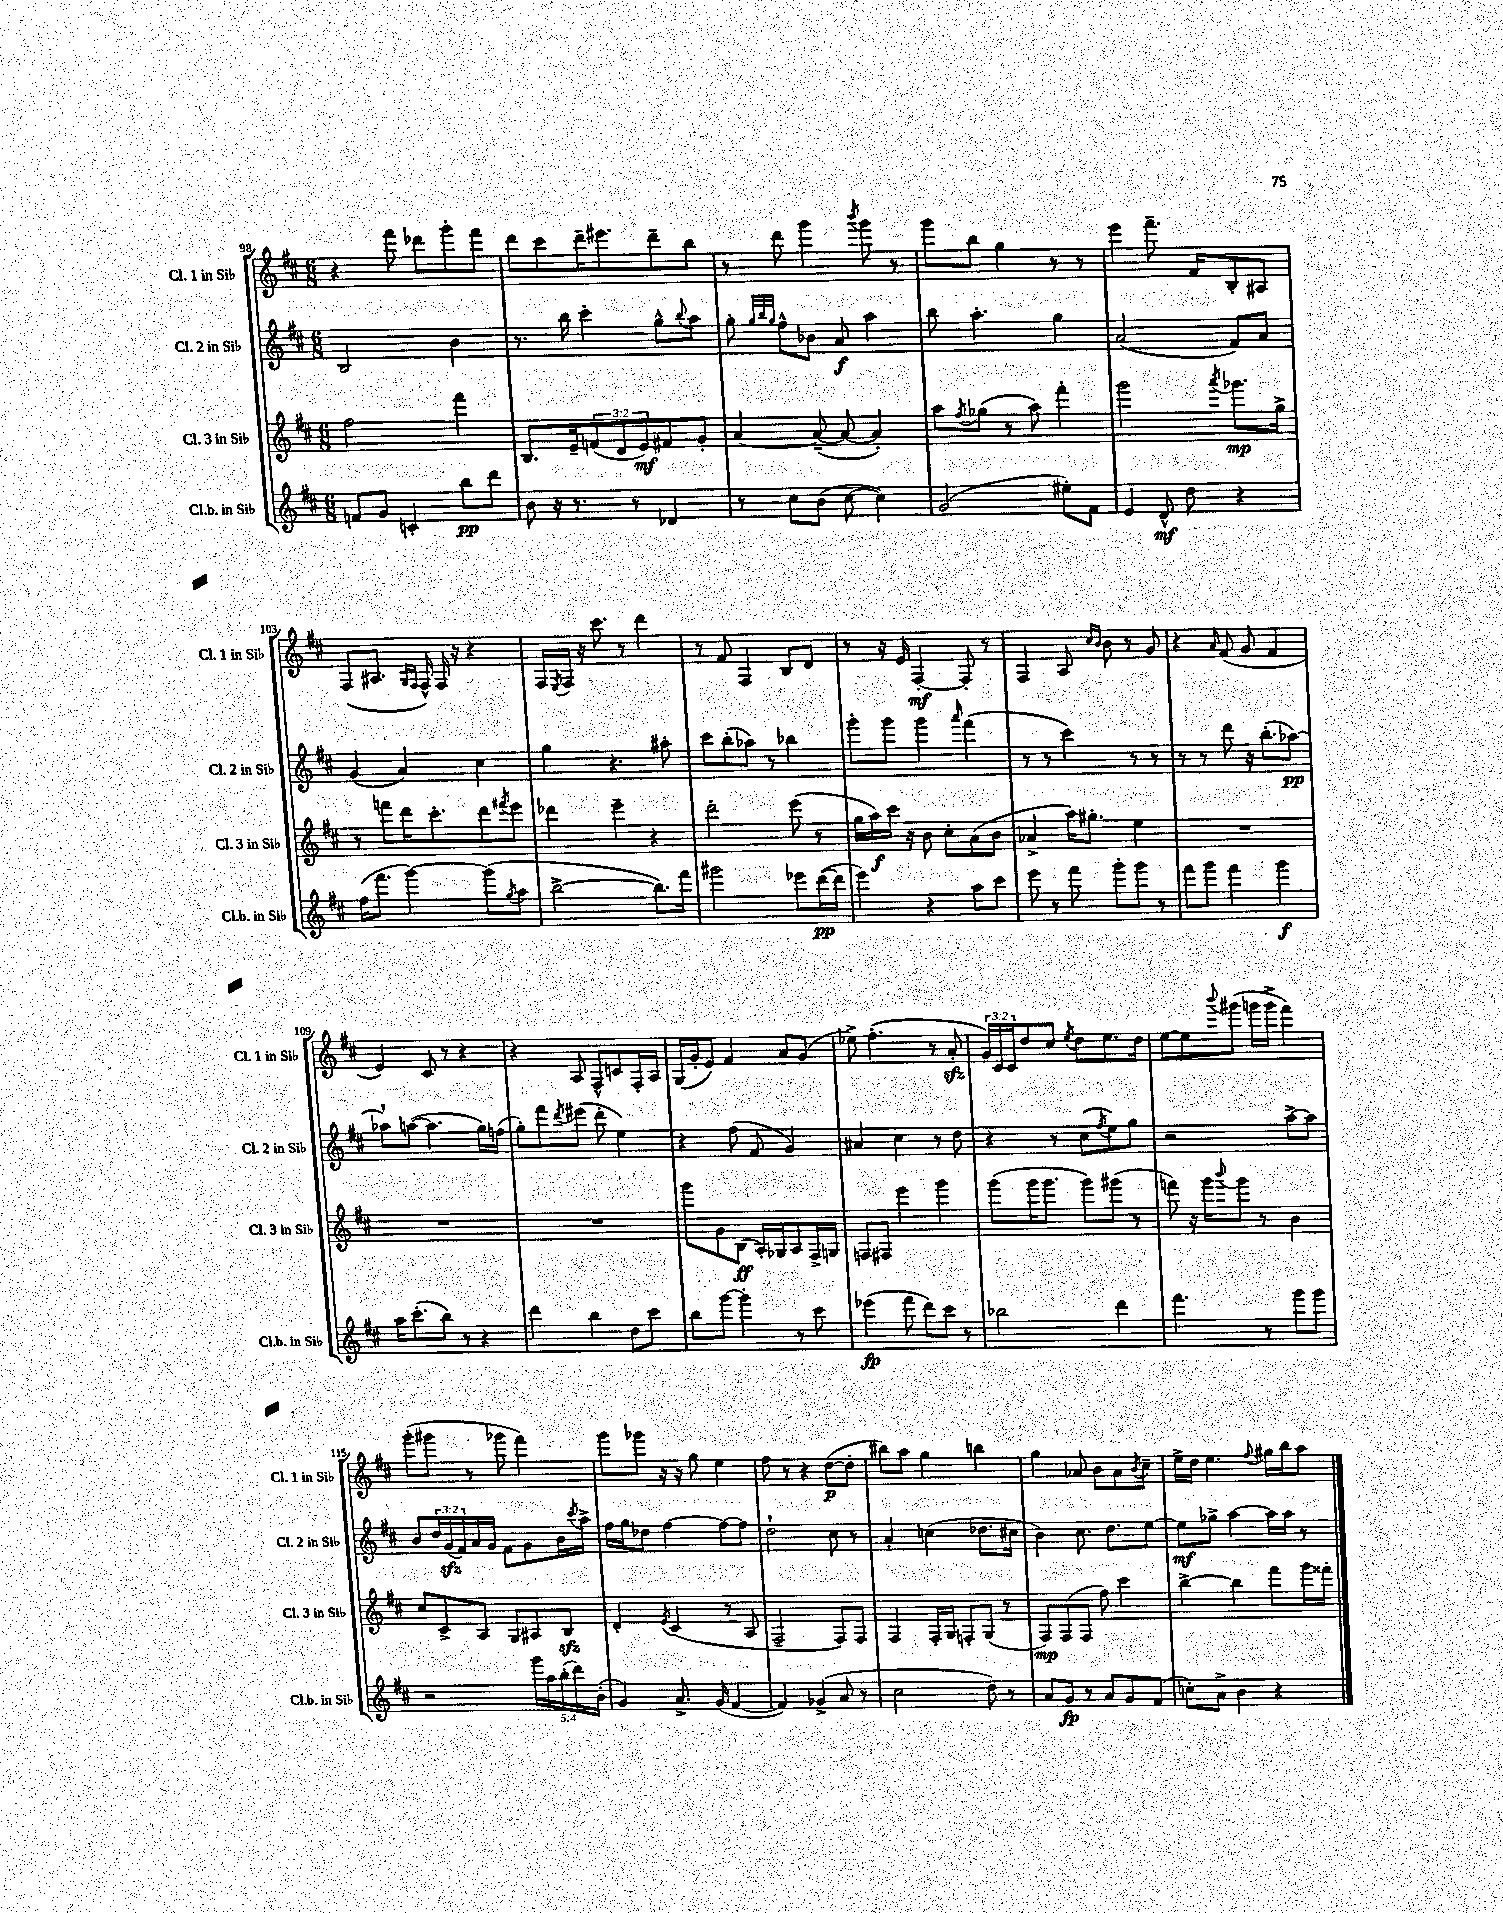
<<
\new StaffGroup <<
\new Staff = "s0" \with { instrumentName = "Cl. 1 in Sib" shortInstrumentName = "Cl. 1 in Sib" } {
    \clef treble \key d \major \numericTimeSignature \time 6/8 \override Staff.TupletNumber.text = #tuplet-number::calc-fraction-text
    r4 fis'''8 des'''8 g'''8-. fis'''8 |
    d'''8 cis'''8 d'''16-- eis'''8. d'''8-- b''8 |
    r8 d'''8 g'''4 \acciaccatura { b'''8 } g'''8 r8 |
    g'''8 b''8 g''4 r8 r8 |
    e'''4 fis'''8.-- fis'16 b8-. ais8 |
    fis8( ais8. \grace { g16 fis16 } fis16-^) fis16 r16 r4 |
    fis16 \acciaccatura { e8 } fis16 r16 cis'''8. r8 d'''4 |
    r8 fis'8 fis4 b8 d'8 |
    r8 r16 e'16 fis4~-.\mf fis8-. r8 |
    fis4 a8 \grace { cis''16 b'16 } b'8 r8 g'8 |
    r4 \grace { a'16 } fis'8( g'8 fis'4 |
    e'4) cis'8 r8 r4 |
    r4 a8 fis8-^ c'8 fis16-. a16 |
    g16( g'16-. e'8) fis'4 a'8 g'8( |
    ees''8->) fis''4.-.( r8 a'8-.\sfz |
    \tuplet 3/2 { g'16) cis'16 cis'16 } d''8 cis''8 \acciaccatura { e''8 } d''8 e''8. d''16 |
    e''8~ e''8 \appoggiatura { b'''8 } gis'''8( g'''16 g'''16-> fis'''4) |
    g'''8-.( gis'''8 r8 ges'''8 fis'''4) |
    g'''8 ges'''8 r16 r16 g''8 e''4 |
    fis''8 r8 r4 d''8~\p( d''8-. |
    bis''8) a''8 g''4 b''4 |
    g''4 aes'8 b'8 aes'8 \acciaccatura { b'8 } cis''8-- |
    e''16-> d''16 e''4. \appoggiatura { fis''8 } gis''16 b''16 a''8 \bar "|." |
}
\new Staff = "s1" \with { instrumentName = "Cl. 2 in Sib" shortInstrumentName = "Cl. 2 in Sib" } {
    \clef treble \key d \major \numericTimeSignature \time 6/8 \override Staff.TupletNumber.text = #tuplet-number::calc-fraction-text
    b2 b'4 |
    r8. b''16 cis'''4-. g''8-^ \appoggiatura { b''8 } a''8 |
    g''8-. \grace { g''32 b''32 g''32 } fis''8-^ bes'8 a'8\f a''4 |
    b''8 a''4.-. g''4 |
    a'2( fis'8) a'8 |
    g'4( a'4) cis''4 |
    g''4 r4. ais''8-. |
    cis'''8 b''8-.( aes''8) r8 bes''4 |
    g'''8-. g'''8 g'''4 \grace { a'''16 } fis'''4( |
    r8 r8 cis'''4) r8 r8 |
    r8 r8 d'''8 r16 b''8.-.( aes''8~\pp) |
    aes''8-! a''8~( a''4. g''16) f''16( |
    g''8-.) fis'''8 \acciaccatura { d'''8 } eis'''8( d'''8-. e''4) |
    r4 fis''8( fis'8 g'4) |
    ais'4 cis''4 r8 d''8 |
    r4 r8 cis''8( \acciaccatura { fis''8 } e''8) g''8 |
    r2 a''8~-> a''8 |
    b'8 \tuplet 3/2 { d''16 g'16\sfz( fis'16) } a'16 g'16 fis'8 g'8 b'16 \acciaccatura { cis'''8 } a''16-> |
    fis''16 g''16 des''8 fis''4~ fis''8~ fis''8 |
    d''2-! cis''8 r8 |
    a'4-. c''4( des''8. cis''16 |
    b'4) cis''8. d''8. e''8~ |
    e''8\mf ges''8-> a''4~ a''16 a''16 r8 \bar "|." |
}
\new Staff = "s2" \with { instrumentName = "Cl. 3 in Sib" shortInstrumentName = "Cl. 3 in Sib" } {
    \clef treble \key d \major \numericTimeSignature \time 6/8 \override Staff.TupletNumber.text = #tuplet-number::calc-fraction-text
    fis''2 fis'''4 |
    b8. e'16-- \tuplet 3/2 { f'8( d'8 e'8\mf) } fis'8 g'8-. |
    a'4~ a'8~--( a'8~ a'4-.) |
    a''8 \acciaccatura { fis''8 } ges''8( r8 a''8) fis'''4-. |
    g'''2 \acciaccatura { a'''8 } ges'''8.\mp g''16-> |
    r8 f'''8 d'''16 cis'''8.-. d'''8 \acciaccatura { fis'''8 } e'''8 |
    des'''4 e'''4-- r4 |
    d'''2-. e'''8( r8 |
    g''16 a''16\f) cis'''16 r16 b'8 cis''8-. a'8( b'8 |
    aes'4-> a''16) gis''8.-. e''4 |
    R2. |
    R2. |
    R2. |
    g'''8 g'8 b8\ff( a16-.) ges16 a8 fis16-> g16 |
    f8 fis8 e'''4 g'''4 |
    g'''8( g'''16 g'''8. g'''8) gis'''8( r8 |
    f'''8) r16 g'''16 \appoggiatura { b'''8 } g'''8 r8 b'4 |
    cis''8 cis'8-> a8 g8 ais8 b8\sfz |
    d'4-. \acciaccatura { e'8 } cis'4( r8 a8 |
    fis2-- fis8) fis8 |
    fis4 fis16-. g16 f8-. g8( r8 |
    fis8\mp) fis8( fis8 fis''8) cis'''4 |
    b''4~-> b''4 fis'''8 g'''16 fisis'''16-. \bar "|." |
}
\new Staff = "s3" \with { instrumentName = "Cl.b. in Sib" shortInstrumentName = "Cl.b. in Sib" } {
    \clef treble \key d \major \numericTimeSignature \time 6/8 \override Staff.TupletNumber.text = #tuplet-number::calc-fraction-text
    f'8 g'8 c'4-. b''8\pp d'''8 |
    b'8 r16 r8. r8 des'4 |
    r8 cis''8 b'8( cis''8~ cis''4) |
    g'2( eis''8-.) fis'8 |
    e'4 d'8-^\mf d''8 r4 |
    fis''16( fis'''8. g'''4~) g'''8( \acciaccatura { g''8 } a''8 |
    b''2~-> b''8.) fis'''16 |
    gis'''2 ees'''8 d'''16~\pp( d'''16 |
    e'''4) r4 a''8 cis'''8 |
    e'''8 r8 fis'''8 g'''8-. g'''8 r8 |
    fis'''8 g'''8 fis'''4 g'''4\f |
    a''16 cis'''8.-.( b''8) r8 r4 |
    d'''4 b''4 d''8 cis'''8 |
    b''8 g'''8~ g'''4-. r8 cis'''8 |
    ees'''4\fp( fis'''8 d'''8) cis'''8 r8 |
    bes''2 d'''4 |
    fis'''4. r8 g'''8 g'''8 |
    r2 \tuplet 5/4 { g'''16 a''16 b''16-.( d'''16) b'16-.( } |
    g'4) a'8.-> g'16( fis'4~ |
    fis'4) ges'4->( a'8 r8 |
    cis''2 d''8) r8 |
    a'8 g'8\fp r8 a'8 g'8 fis'8( |
    c''8-.) a'8-> b'4 r4 \bar "|." |
}
>>
>>
\layout { \context { \Score currentBarNumber = #98 } }
